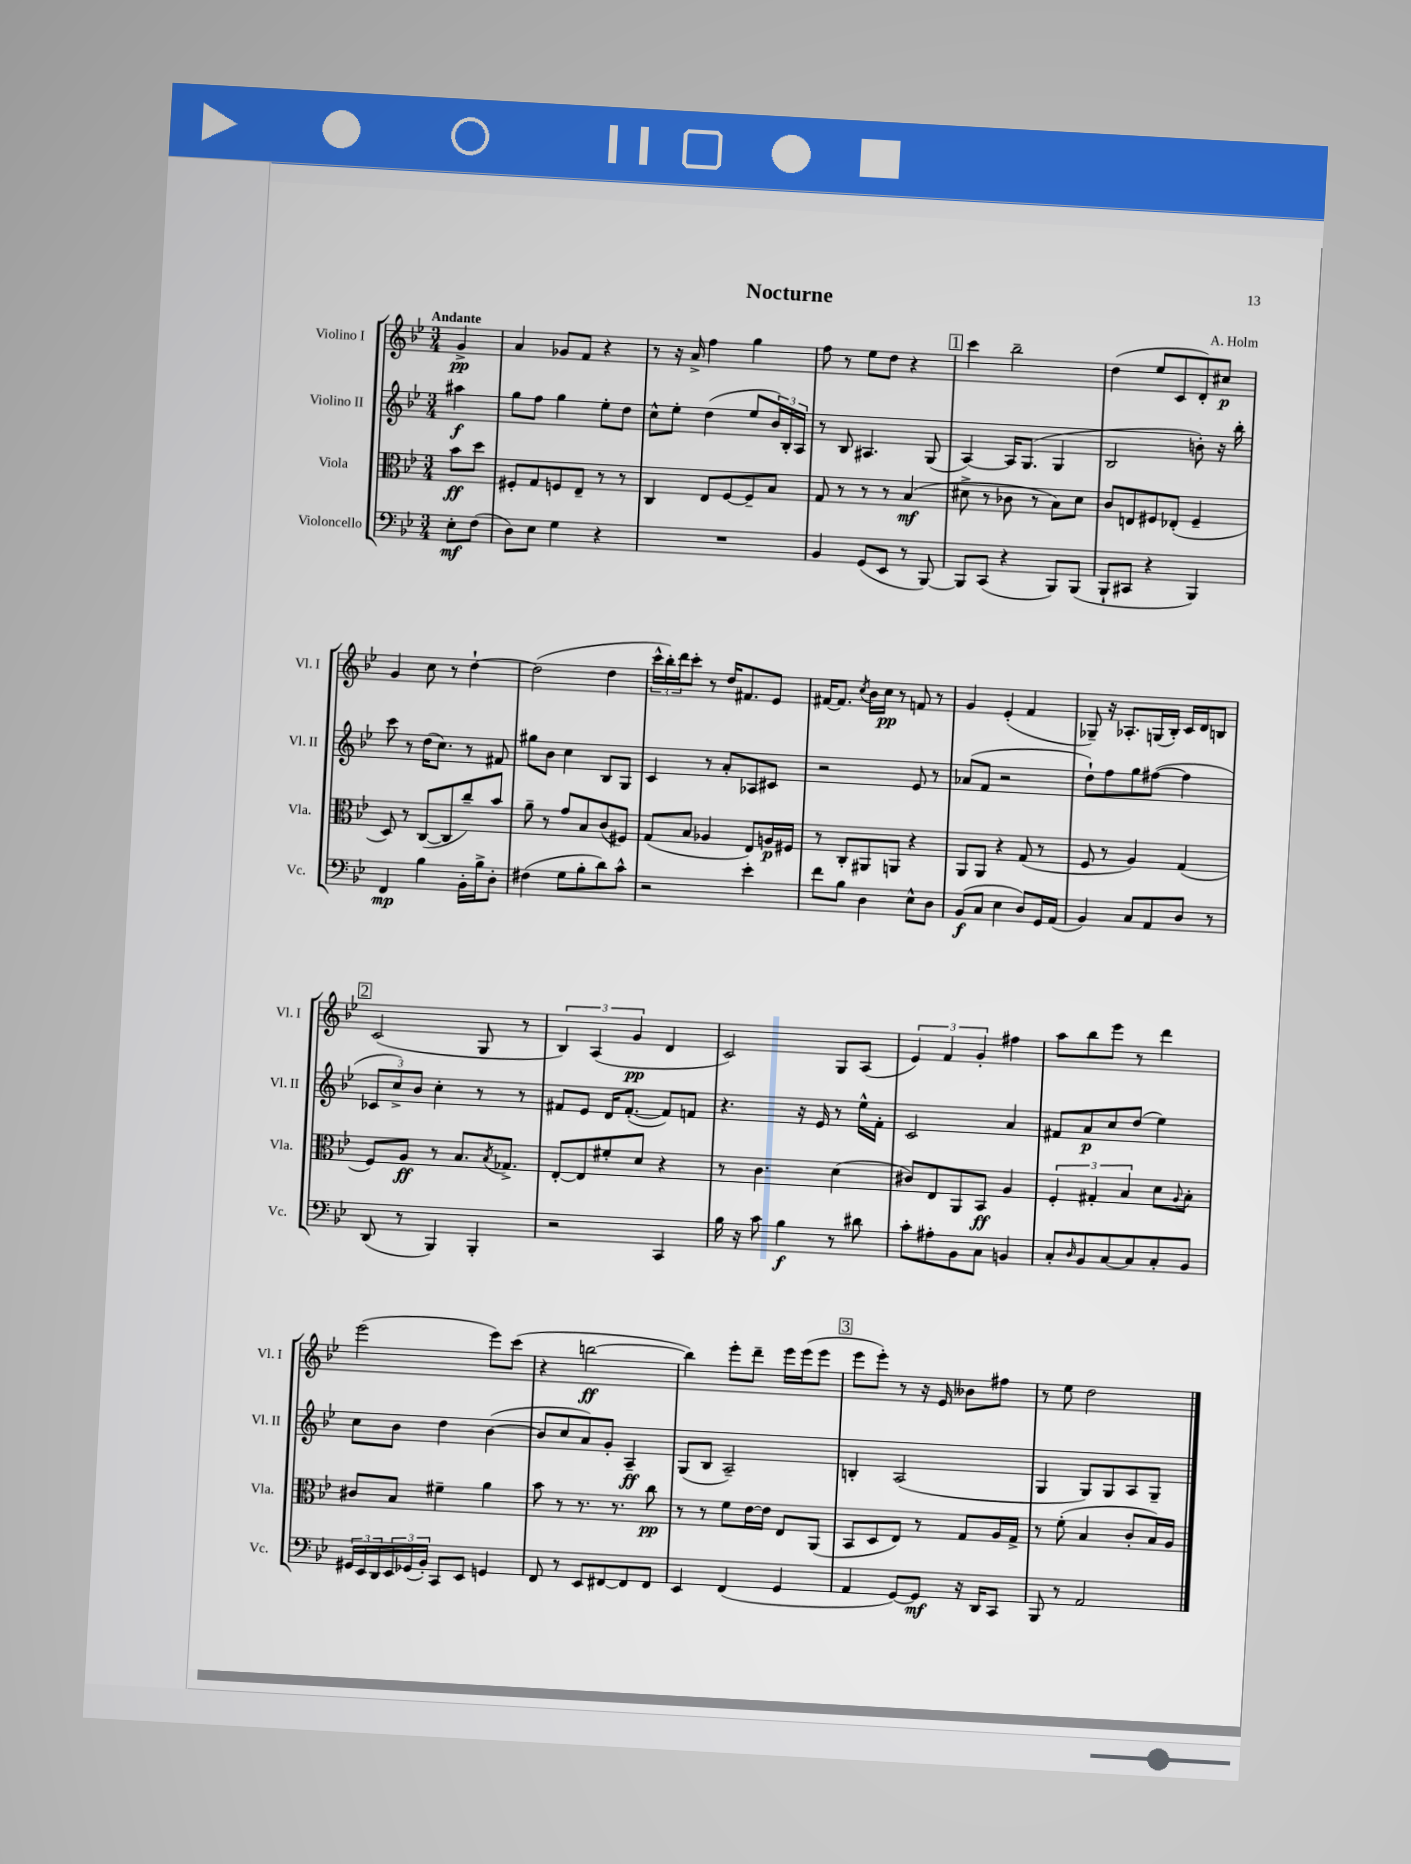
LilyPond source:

\header { title = "Nocturne" composer = "A. Holm" }
<<
\new StaffGroup <<
\new Staff = "s0" \with { instrumentName = "Violino I" shortInstrumentName = "Vl. I" } {
    \clef treble \key bes \major \numericTimeSignature \time 3/4 \partial 4 \tempo "Andante"
    g'4->\pp |
    a'4 ges'8 f'8 r4 |
    r8 r16 a'16-> f''4 g''4 |
    f''8 r8 ees''8 d''8 r4 |
    \mark \markup { \box "1" } c'''4 bes''2-- |
    d''4( ees''8 c'8 d'8-.) cis''8\p |
    g'4 c''8 r8 d''4~-! |
    d''2( d''4 |
    \tuplet 3/2 { c'''16-^ bes''16-.) d'''16 } c'''8-. r8 d''16 fis'8. ees'8 |
    fis'16~ fis'8. \acciaccatura { c''8 } bes'16 c''16\pp r8 f'8 r8 |
    g'4 ees'4-.( f'4 |
    ges8--) r16 aes8.-. g16( bes16-.) c'16 d'16 b8 |
    \mark \markup { \box "2" } c'2( g8 r8 |
    \tuplet 3/2 { bes4) a4( g'4\pp } d'4 |
    c'2) g8 a8( |
    \tuplet 3/2 { ees'4) f'4 g'4-. } fis''4 |
    a''8 bes''8 ees'''8 r8 d'''4 |
    ees'''2( ees'''8) c'''8( |
    r4 b''2~\ff |
    b''4) ees'''8-. d'''8-- ees'''16 ees'''16( ees'''8 |
    \mark \markup { \box "3" } ees'''8 ees'''8-.) r8 r16 ees'16 beses'8 fis''8 |
    r8 ees''8 d''2 \bar "|." |
}
\new Staff = "s1" \with { instrumentName = "Violino II" shortInstrumentName = "Vl. II" } {
    \clef treble \key bes \major \numericTimeSignature \time 3/4 \partial 4
    ais''4\f |
    g''8 f''8 g''4 ees''8-. d''8 |
    c''8-^ ees''8-. d''4( ees''8 \tuplet 3/2 { bes'16) bes16-. a16 } |
    r8 bes8 ais4. g8( |
    \mark \markup { \box "1" } a4~) a16 g8.( g4 |
    bes2 b'8-.) r16 bes''16-. |
    c'''8 r8 d''16( c''8.) r8 fis'8 |
    gis''8 bes'8 c''4 bes8 g8 |
    c'4 r8 a'8-. aes8 cis'8 |
    r2 ees'8 r8 |
    aes'8( f'8 r2 |
    d''8-!) f''8 g''8 fis''8~( fis''4 |
    \mark \markup { \box "2" } \tuplet 3/2 { ces'8 c''8->) bes'8 } c''4-. r8 r8 |
    fis'8 ees'8 d'16 fis'8.~-.( fis'8) f'8 |
    r4. r16 ees'16 r8 ees''16-^ f'16-. |
    c'2 a'4 |
    fis'8 a'8\p c''8 d''8( ees''4) |
    c''8 bes'8 d''4 bes'4~( |
    bes'8 c''8 a'8) g'8-. a4--\ff |
    g8( bes8 a2--) |
    \mark \markup { \box "3" } b4-. a2( |
    g4 g8) g8 a8 g8-- \bar "|." |
}
\new Staff = "s2" \with { instrumentName = "Viola" shortInstrumentName = "Vla." } {
    \clef alto \key bes \major \numericTimeSignature \time 3/4 \partial 4
    bes'8\ff d''8 |
    fis8-. g8 f8 ees8-- r8 r8 |
    c4 ees8 f8~ f8-- bes8 |
    g8 r8 r8 r8 bes4\mf( |
    \mark \markup { \box "1" } dis'8-> r8 ces'8 r8 bes8) dis'8 |
    c'8 e8 fis8 ees8-.( fis4-- |
    d8) r8 c8~( c8 c''8--) bes'8 |
    a'8-- r8 g'8 bes8 c'8( fis8) |
    g8( bes8 aes4 ees8) a16\p fis16 |
    r8 c8-. ais,8 a,8 r4 |
    a,8 a,8 r4 g8( r8 |
    f8 r8 a4) g4( |
    \mark \markup { \box "2" } f8) a8\ff r8 bes8. \acciaccatura { bes8 } ges8.-> |
    ees8~-. ees8 fis'8-. d'8 r4 |
    r8 c'4. d'4( |
    cis'8) ees8 a,8 bes,8\ff a4 |
    \tuplet 3/2 { f4-. gis4-. bes4 } d'8 \appoggiatura { a8 } bes8-. |
    cis'8 bes8 fis'4-- a'4 |
    bes'8 r8 r8. r8. c''8\pp |
    r8 r8 f'8 ees'16~ ees'16 ees8 a,8( |
    \mark \markup { \box "3" } bes,8 d8 ees8) r8 g8 a16 g16-> |
    r8 f'8-.( bes4 c'8-. bes16) a16 \bar "|." |
}
\new Staff = "s3" \with { instrumentName = "Violoncello" shortInstrumentName = "Vc." } {
    \clef bass \key bes \major \numericTimeSignature \time 3/4 \partial 4
    ees8-.\mf f8( |
    d8) ees8 g4 r4 |
    R2. |
    bes,4 g,8( ees,8 r8 bes,,8~) |
    \mark \markup { \box "1" } bes,,8 c,8( r4 bes,,8) bes,,8( |
    bes,,8-! cis,8 r4 bes,,4) |
    f,4\mp bes4 bes,16-. bes16-> d8-. |
    fis4( g8 bes8-. d'8) c'8-^ |
    r2 ees'4-. |
    f'8 bes8 d4 ees8-^ d8 |
    bes,8\f( c8 ees4 d8) g,16 a,16( |
    bes,4) c8 a,8 d8 r8 |
    \mark \markup { \box "2" } d,8( r8 bes,,4) bes,,4-. |
    r2 c,4 |
    bes16 r16 c'8 bes4\f r8 dis'8 |
    c'8-. ais8-. bes,8 c8 b,4 |
    c8-. \grace { d16 } bes,8 c8~ c8 c8-. bes,8 |
    \tuplet 3/2 { gis,16 ees,16 d,16 } \tuplet 3/2 { ees,16 ges,16( bes,16-.) } c,8 ees,8 g,4 |
    f,8 r8 ees,8 fis,8~ fis,8 fis,8 |
    ees,4 f,4( g,4 |
    \mark \markup { \box "3" } a,4 g,8~) g,8\mf r16 d,16 c,8 |
    bes,,8 r8 a,2 \bar "|." |
}
>>
>>
\layout { \context { \Score \remove "Bar_number_engraver" } }
